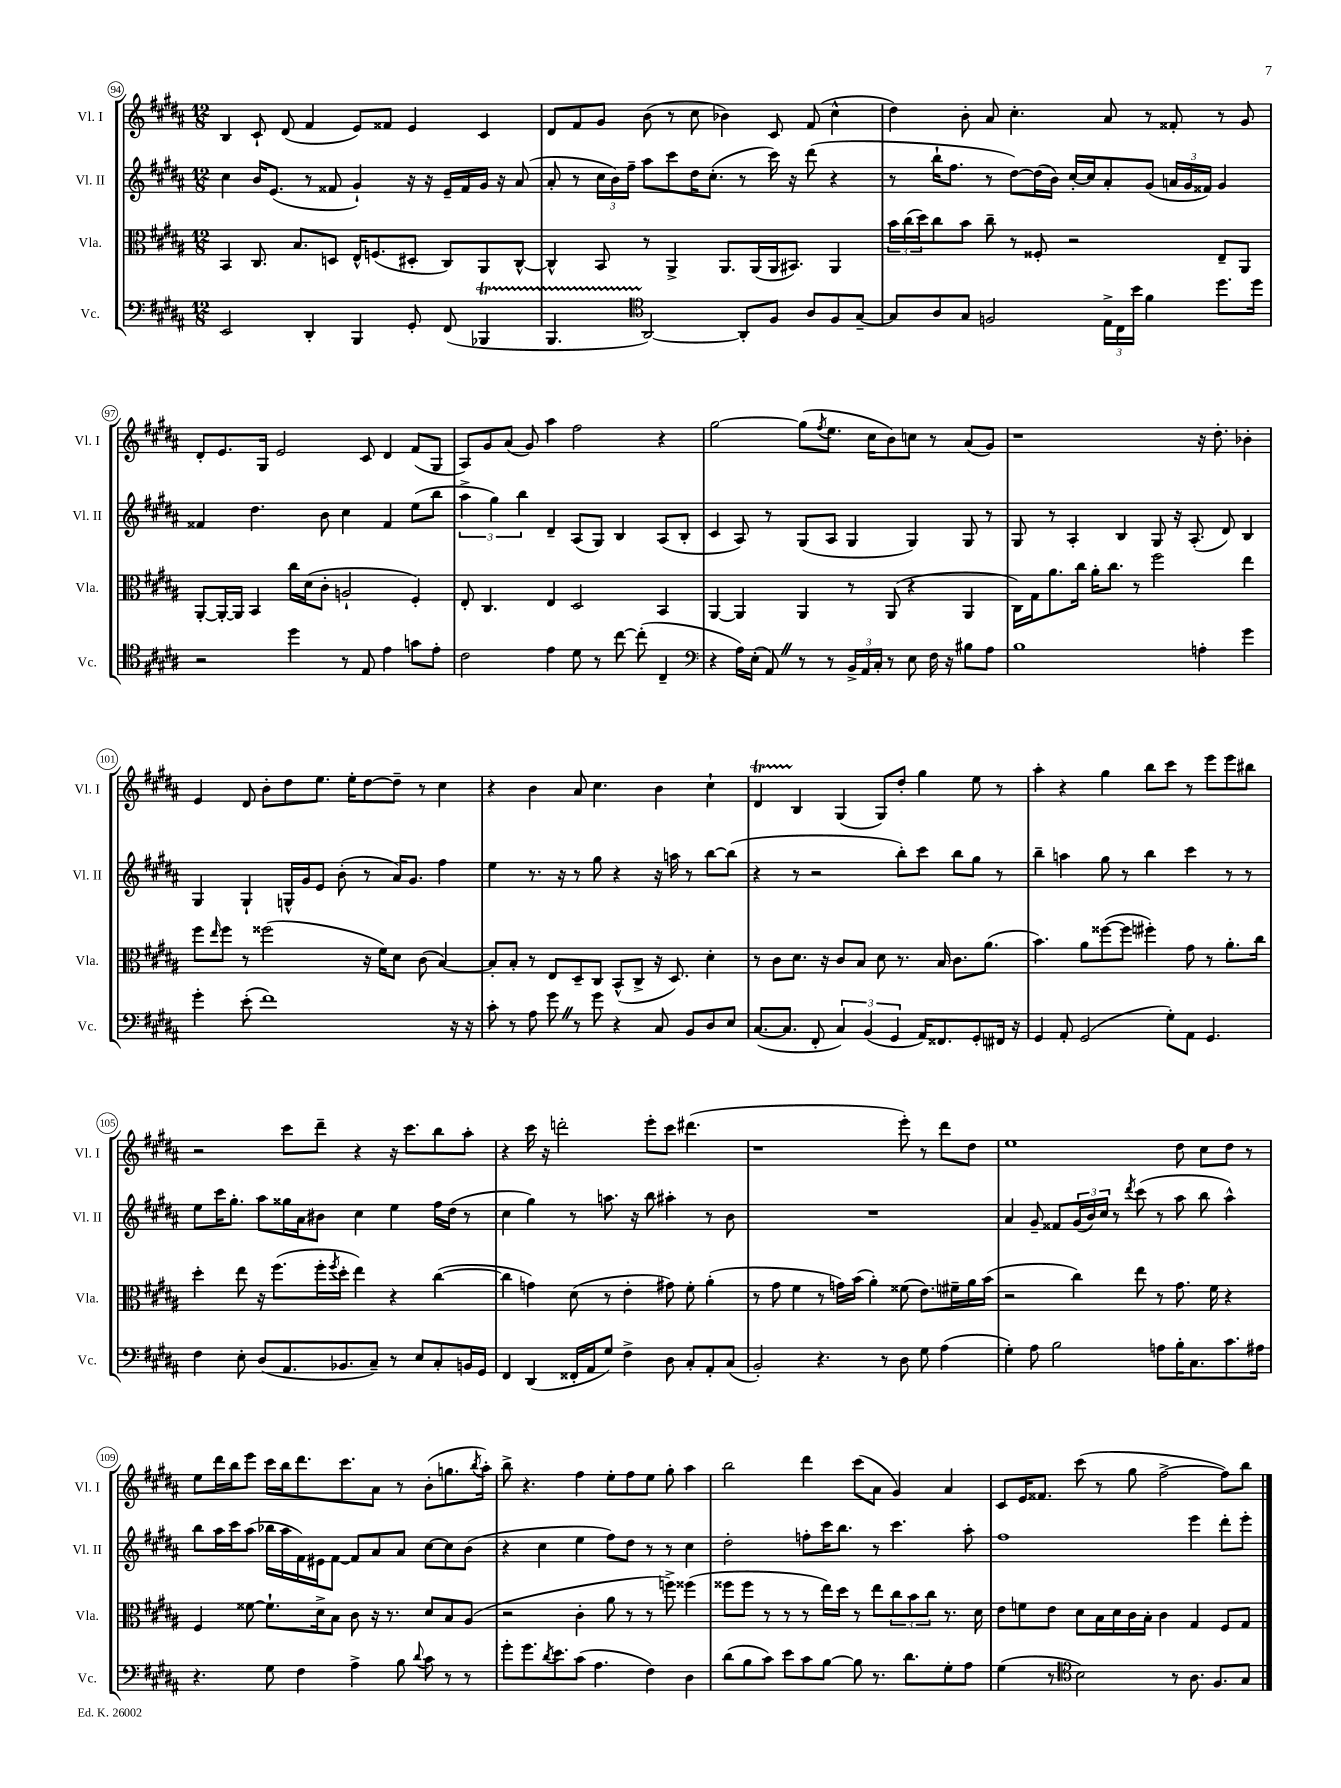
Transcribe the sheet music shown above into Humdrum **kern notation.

**kern	**kern	**kern	**kern
*staff4	*staff3	*staff2	*staff1
*clefF4	*clefC3	*clefG2	*clefG2
*k[f#c#g#d#a#]	*k[f#c#g#d#a#]	*k[f#c#g#d#a#]	*k[f#c#g#d#a#]
*M12/8	*M12/8	*M12/8	*M12/8
2EE	4BB	4cc#	4B
.	8.C#	16b	8c#`
.	.	(8.e	.
.	.	.	(8d#
.	8.B	.	.
4DD#'	.	8r	4f#
.	8D	8f##	.
4BBB	16E^^	4g#`)	8e)
.	(8.F	.	.
.	.	.	8f##
8GG#'	8D#'	16r	4e
.	.	16r	.
(8FF#	8C#)	16e~	.
.	.	16f##	.
4BBB-	8AA#	16g#	4c#
.	.	16r	.
.	[8C#^^	(8a#	.
=	=	=	=
4.BBB	4C#^^]	8a#'	8d#
.	.	8r	8f#
.	8BB	24cc#	8g#
.	.	24b)	.
.	.	24ff#~	.
*clefC4	*	*	*
[2AA#)	8r	8aa#	(8b
.	4AA#^	8ccc#	8r
.	.	16dd#	8cc#
.	.	(8.cc#'	.
.	8.AA#	.	4b-)
8AA#']	.	8r	.
.	(16AA#	.	.
8F#	16AA#	16ccc#)	8c#
.	8.BB#)	16r	.
8A#	.	(8ddd#	(8f#
8F#	4AA#	4r	4cc#^^
[8G#~	.	.	.
=	=	=	=
8G#]	24b	8r	4dd#)
.	(24cc#	.	.
.	24dd#)	.	.
8A#	8cc#	16bb`	.
.	.	8.ff#	.
8G#	8b	.	8b'
2F	8cc#~	8r	8a#
.	8r	[8dd#)	4.cc#'
.	8F##'	(16dd#]	.
.	.	16b)	.
.	2r	[16cc#'	.
.	.	16cc#]	.
24E^	.	8a#'	8a#
24C#	.	.	.
24b	.	.	.
4f#	.	(8g#	8r
.	.	24a	8f##'
.	.	24g#	.
.	.	24f##)	.
8.dd#	8E~	4g#	8r
.	8AA#	.	8g#
16dd#	.	.	.
=	=	=	=
2r	[8AA#'	4f##	8d#'
.	16AA#'_	.	8.e
.	16AA#]	.	.
.	4BB	4.dd#	.
.	.	.	16G#
.	.	.	2e
4dd#	16cc#	.	.
.	(16d#	.	.
.	8c#'	8b	.
8r	2A`	4cc#	.
8E	.	.	8c#
4e	.	4f##	4d#
8g	4F#')	(8ee	(8f#
8e'	.	8bb	8G#
=	=	=	=
2c#	8E'	6aa#^	8A#)
.	4.C#	.	8g#
.	.	6gg#)	.
.	.	.	(8a#
.	.	6bb	.
.	.	.	8g#)
4e	4E	4d#~	4aa#
8d#	2D#	(8A#	2ff#
8r	.	8G#)	.
[8cc#	.	4B	.
(8cc#']	.	.	.
4C#~	4BB	(8A#	4r
.	.	8B'	.
=	=	=	=
*clefF4	*	*	*
4r	[4AA#	4c#	[2gg#
16A#)	4AA#]	8A#)	.
(16E'	.	.	.
8AA#)	.	8r	.
8r	4AA#	(8G#	(8gg#]
.	.	.	8qff#
8r	.	8A#	8.ee
24BB^	8r	4G#	.
24AA#	.	.	.
.	.	.	16cc#
24C#'	.	.	.
8r	(8AA#	.	8b)
8E	4r	4G#)	8cc
16F#	.	.	8r
16r	.	.	.
8B#	4AA#	8G#	(8a#
8A#	.	8r	8g#)
=	=	=	=
1B	16C#)	8G#	1r
.	16G#	.	.
.	8.a#	8r	.
.	.	4A#'	.
.	16cc#	.	.
.	16a#'	.	.
.	8.cc#	.	.
.	.	4B	.
.	8r	.	.
.	2ff#	8G#	.
.	.	16r	.
.	.	(8.A#'	.
4A'	.	.	16r
.	.	.	8.dd#'
.	.	8d#)	.
4g#	4ee	4B	4b-'
=	=	=	=
4g#'	8ff#	4G#	4e
.	16qqee	.	.
.	8ff#	.	.
(8e'	8r	4G#`	8d#
1f#)	(2ff##	.	8b'
.	.	16G^^	8dd#
.	.	16g#	.
.	.	8e	8.ee
.	.	(8b'	.
.	.	.	16ee'
.	16r	8r	[8dd#
.	16f#)	.	.
.	8d#	16a#)	8dd#~]
.	.	8.g#	.
.	(8c#	.	8r
.	[4B)	4ff#	4cc#
16r	.	.	.
16r	.	.	.
=	=	=	=
8c#'	8B']	4ee	4r
8r	8B'	.	.
8A#	8r	8.r	4b
8g#	8E	.	.
.	.	16r	.
8r	8D#~	8r	8a#
8g#	8C#	8gg#	4.cc#
4r	(8BB^^	4r	.
.	8C#^	.	.
8C#	16r	16r	4b
.	8.D#)	16aa	.
8BB	.	8r	.
8D#	4d#'	[8bb	4cc#`
8E	.	(8bb]	.
=	=	=	=
([8.C#	8r	4r	4d#
.	8c#	.	.
8.C#]	.	.	.
.	8.d#	8r	4B
8FF#'	.	2r	.
.	16r	.	.
6C#)	8c#	.	(4G#
.	8B	.	.
(6BB	.	.	.
.	8d#	.	8G#)
6GG#	.	.	.
.	8.r	8bb')	8dd#'
16AA#)	.	8ccc#	4gg#
8.FF##	16B	.	.
.	8.c#	8bb	.
8GG#'	.	8gg#	8ee
.	(8.a#	.	.
16FF#	.	8r	8r
16r	.	.	.
=	=	=	=
4GG#	4.b)	4bb~	4aa#'
8AA#'	.	4aa	4r
(2GG#	8a#	.	.
.	([8ff##	8gg#	4gg#
.	8ff##]	8r	.
.	4ff#')	4bb	8bb
8G#')	.	.	8ccc#
8AA#	8g#	4ccc#	8r
4.GG#	8r	.	8eee
.	8.a#'	8r	8eee
.	.	8r	8bb#
.	16cc#	.	.
=	=	=	=
4F#	4dd#'	8ee	2r
.	.	16ccc#	.
.	.	8.gg#'	.
8E'	8ee	.	.
(8D#	16r	8aa#	.
.	(8.ff#	.	.
8.AA#	.	16gg##	8ccc#
.	.	16a#	.
.	16ff#'	8b#	8ddd#~
.	8qff#	.	.
8.BB-	16dd#'	.	.
.	4ee)	4cc#	4r
8C#~)	.	.	.
8r	4r	4ee	16r
.	.	.	8.ccc#
8E	.	.	.
8C#'	([4cc#	16ff#	8bb
.	.	(16dd#	.
16BB	.	8r	8aa#'
16GG#	.	.	.
=	=	=	=
4FF#	4cc#]	4cc#	4r
(4DD#	4g)	4gg#)	16ccc#
.	.	.	16r
.	.	.	2ddd'
16FF##'	(8d#	8r	.
16AA#	.	.	.
8G#)	8r	8.aa	.
4F#^	4e'	.	.
.	.	16r	.
.	.	8bb	8eee'
8D#	8g#)	4aa#'	8ccc#
8C#'	8f#'	.	(4.ddd#
8AA#'	(4a#'	8r	.
(8C#	.	8b	.
=	=	=	=
2BB')	8r	1.r	1r
.	8g#	.	.
.	4f#	.	.
4.r	8r	.	.
.	16g)	.	.
.	(16b	.	.
.	4a#')	.	.
8r	.	.	.
8D#	(8f##	.	8eee')
8G#	8.e)	.	8r
(4A#	.	.	8ddd#
.	16f#~	.	.
.	16a#	.	8dd#
.	(16b	.	.
=	=	=	=
4G#')	2r	4a#	1ee
8A#	.	8g#~	.
2B	.	8f##	.
.	4cc#)	(24g#	.
.	.	24b)	.
.	.	24cc#	.
.	.	8r	.
.	.	8qddd#	.
.	8ee	(8ccc#	.
8A	8r	8r	.
16B'	8.g#	8aa#	8dd#
8.C#	.	.	.
.	.	8bb	8cc#
.	16f#	.	.
8.c#	4r	4aa#^^)	8dd#
.	.	.	8r
16A#	.	.	.
=	=	=	=
4.r	4F#	8bb	8ee
.	.	16aa#	16ddd#
.	.	16ccc#	16bb
.	[8f##	(8aa#	8eee
8G#	8.f##`]	16bb-	16ccc#
.	.	16aa#	16bb
4F#	.	16f#)	8.ddd#
.	16d#^	16e#	.
.	8B	[8f#	.
.	.	.	8.ccc#
4A#^	8c#	8f#]	.
.	16r	8a#	8a#
.	8.r	.	.
8B	.	8a#	8r
8qqd#	.	.	.
8c#	8d#	[8cc#	(8b'
8r	8B	8cc#]	8.gg
8r	(8A#	(8b	.
.	.	.	8qbb
.	.	.	16aa#')
=	=	=	=
8g#'	2r	4r	8bb^
8.g#	.	.	4.r
.	.	4cc#	.
8qd#	.	.	.
8.e	.	.	.
(8c#	4c#'	4ee	4ff#
4.A#	.	.	.
.	8a#	8ff#)	8ee'
.	8r	8dd#	8ff#
4F#)	8r	8r	8ee
.	8ff^)	8r	8gg#'
4D#	(4ff##	4cc#	4aa#
=	=	=	=
(8d#	8ff##	2dd#'	2bb
8B	8ff##	.	.
8c#)	8r	.	.
8e	8r	.	.
8c#	8r	8ff'	4ddd#
[8B	16ee)	16ccc#	.
.	16dd#	8.bb	.
8B]	8r	.	(8ccc#
8.r	8ee	8r	8a#
.	12cc#	4.ccc#	4g#)
8.d#	.	.	.
.	12b	.	.
.	12cc#	.	.
8G#'	8.r	.	4a#
8A#	.	8aa#'	.
.	16d#	.	.
=	=	=	=
(4G#	8e	1ff#	8c#
.	8f	.	16e
.	.	.	8.f##
8r	8e	.	.
*clefC4	*	*	*
2B)	8d#	.	(8ccc#
.	16B	.	8r
.	16d#	.	.
.	16c#	.	8gg#
.	16B'	.	.
.	4c#	.	[2ff#^
8r	.	.	.
8.A#	4G#	4eee	.
8.F#	.	.	.
.	8F#	8ddd#'	8ff#])
8G#	8G#	8eee'	8bb
==	==	==	==
*-	*-	*-	*-
